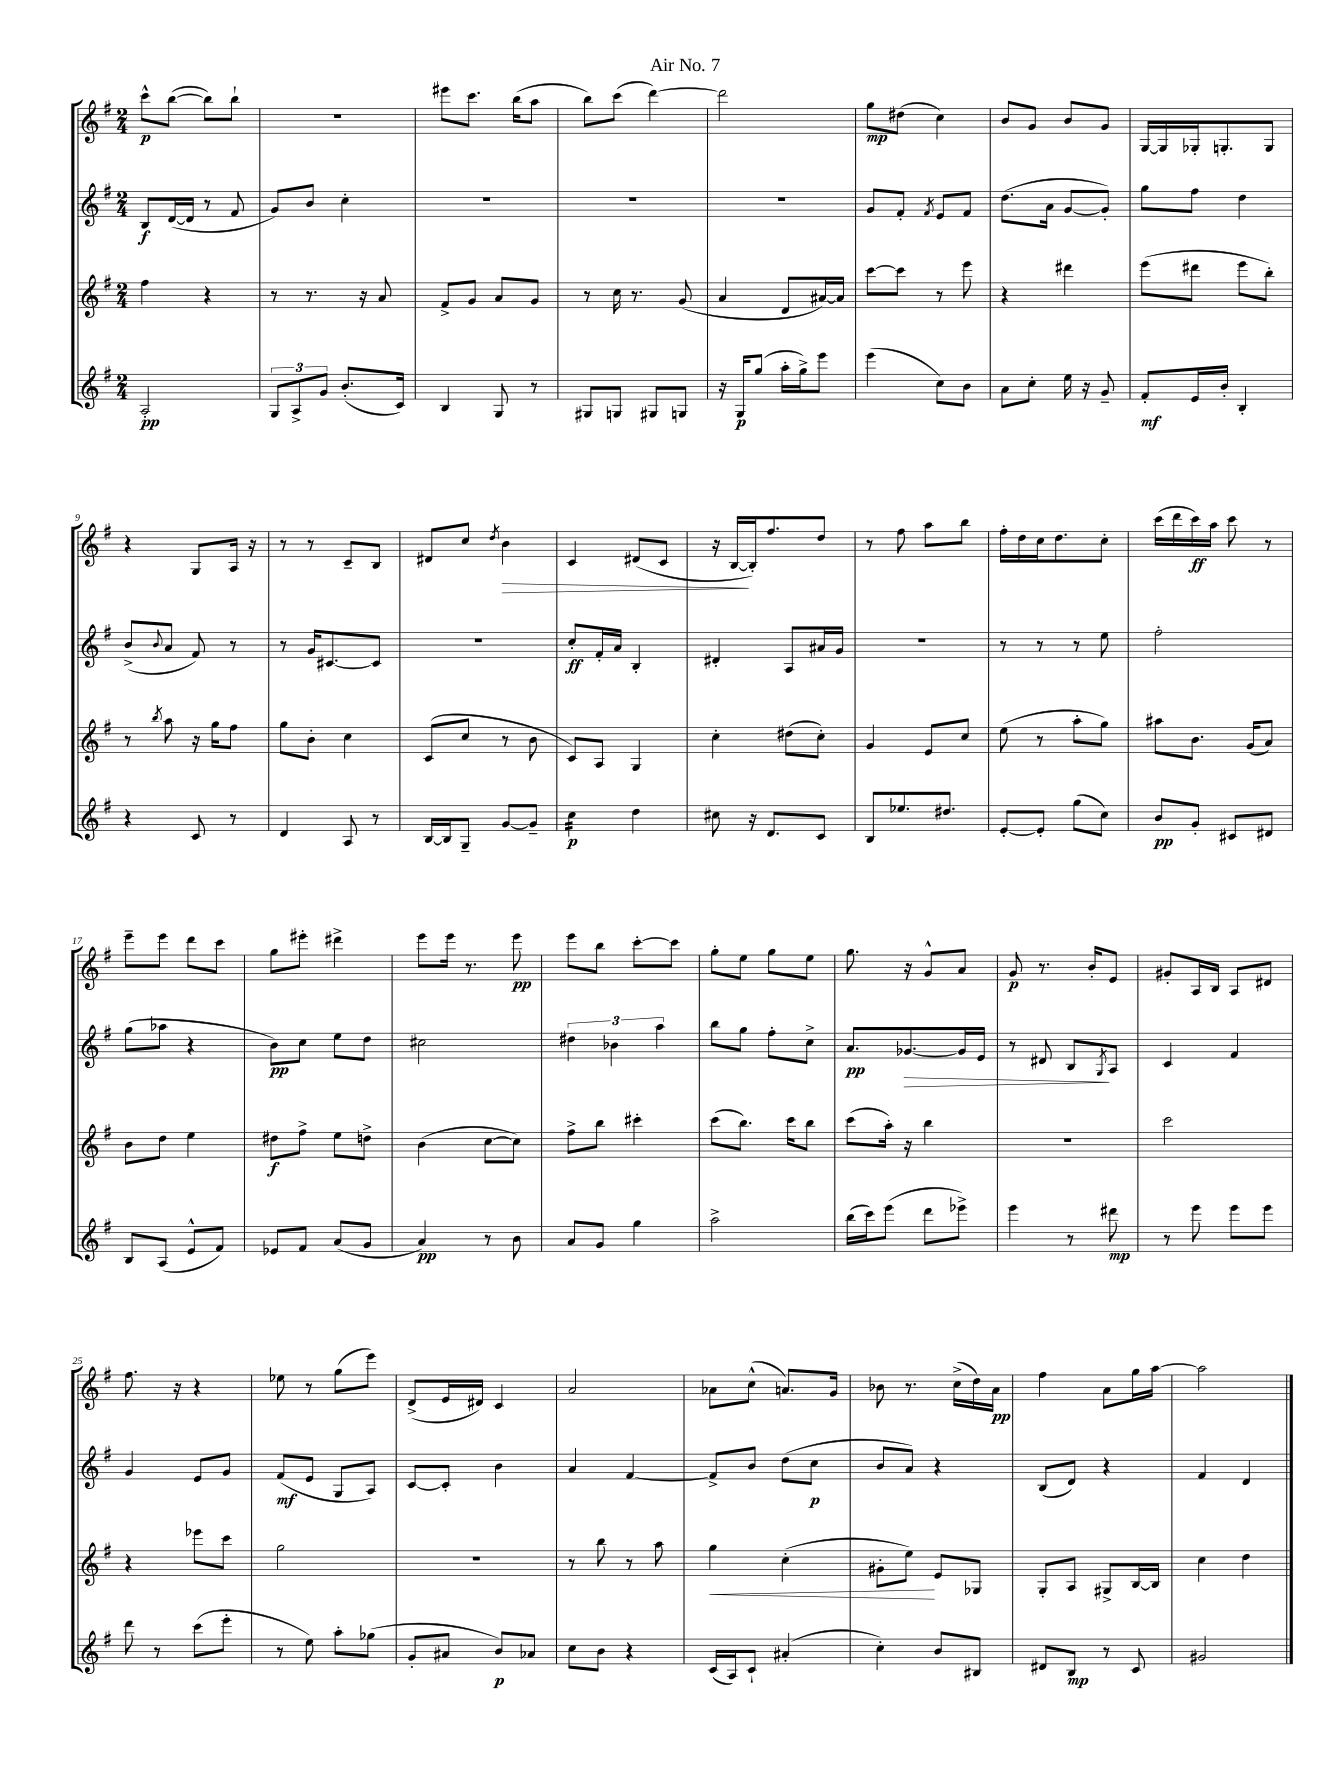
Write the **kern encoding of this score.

**kern	**kern	**kern	**kern
*staff4	*staff3	*staff2	*staff1
*clefG2	*clefG2	*clefG2	*clefG2
*k[f#]	*k[f#]	*k[f#]	*k[f#]
*M2/4	*M2/4	*M2/4	*M2/4
2A'	4ff#	8B	8ccc^^
.	.	([16d	([8bb
.	.	16d]	.
.	4r	8r	8bb])
.	.	8f#	8bb`
=	=	=	=
12G	8r	8g)	2r
12A^	.	.	.
.	8.r	8b	.
12g	.	.	.
(8.b'	.	4cc'	.
.	16r	.	.
.	8a	.	.
16c)	.	.	.
=	=	=	=
4B	8f#^	2r	8eee#
.	8g	.	8.ccc
8G	8a	.	.
.	.	.	(16bb
8r	8g	.	8aa
=	=	=	=
8G#	8r	2r	8bb)
8G	16cc	.	(8ccc
.	8.r	.	.
8G#	.	.	[4ddd)
8G	(8g	.	.
=	=	=	=
16r	4a	2r	2ddd]
16G	.	.	.
(8gg	.	.	.
16aa'	8d	.	.
16gg^)	.	.	.
8eee	[16a#)	.	.
.	16a#]	.	.
=	=	=	=
(4eee	[8ccc	8g	8gg
.	8ccc]	8f#'	(8dd#
.	.	8qf#	.
8cc)	8r	8e	4cc)
8b	8eee	8f#	.
=	=	=	=
8a	4r	(8.dd	8b
8cc'	.	.	8g
.	.	16a	.
16ee	4ddd#	[8g	8b
16r	.	.	.
8g~	.	8g'])	8g
=	=	=	=
8f#'	(8eee	8gg	[16G
.	.	.	16G]
16e	8ddd#	8ff#	16G-'
16b'	.	.	8.G'
4B'	8eee	4dd	.
.	8bb')	.	8G
=	=	=	=
4r	8r	(8b^	4r
.	8qbb	8qqb	.
.	8aa	8a	.
8c	16r	8f#)	8G
.	16gg	.	.
8r	8ff#	8r	16A
.	.	.	16r
=	=	=	=
4d	8gg	8r	8r
.	8b'	16g	8r
.	.	[8.c#	.
8A	4cc	.	8c~
8r	.	8c#]	8B
=	=	=	=
[16B	(8c	2r	8d#
16B]	.	.	.
8G~	8cc	.	8cc
.	.	.	8qdd
[8g	8r	.	4b
8g~]	8b	.	.
=	=	=	=
4cc	8c)	8cc'	4c
.	8A	16f#'	.
.	.	16a	.
4dd	4G	4B'	(8d#
.	.	.	8c
=	=	=	=
8cc#	4cc'	4d#'	16r
.	.	.	[16B
16r	.	.	16B'])
8.d	.	.	8.ff#
.	(8dd#	8A	.
8c	8cc')	16a#	8dd
.	.	16g	.
=	=	=	=
8B	4g	2r	8r
8.ee-	.	.	8ff#
.	8e	.	8aa
8.dd#	.	.	.
.	8cc	.	8bb
=	=	=	=
[8e'	(8ee	8r	16ff#'
.	.	.	16dd
8e']	8r	8r	16cc
.	.	.	8.dd
(8gg	8aa'	8r	.
8cc)	8gg)	8ee	8cc'
=	=	=	=
8b	8aa#	2ff#'	(16ccc
.	.	.	16ddd
8g'	8.b	.	16ccc)
.	.	.	16aa
8c#	.	.	8ccc
.	(16g	.	.
8d#	8a)	.	8r
=	=	=	=
8B	8b	(8gg	8eee~
(8A	8dd	8aa-	8eee
8e^^	4ee	4r	8ddd
8f#)	.	.	8ccc
=	=	=	=
8e-	8dd#	8b)	8gg
8f#	8ff#^	8cc	8eee#'
(8a	8ee	8ee	4ddd#^
8g	8dd^	8dd	.
=	=	=	=
4a)	(4b	2cc#	8eee
.	.	.	16eee
.	.	.	8.r
8r	[8cc	.	.
8b	8cc])	.	8eee
=	=	=	=
8a	8ff#^	6dd#	8eee
8g	8bb	.	8bb
.	.	6b-	.
4gg	4ccc#'	.	[8ccc'
.	.	6aa	.
.	.	.	8ccc]
=	=	=	=
2aa^	(8ccc	8bb	8gg'
.	8.bb)	8gg	8ee
.	.	8ff#'	8gg
.	16ccc	.	.
.	8bb	8cc^	8ee
=	=	=	=
(16bb	(8ccc	8.a	8.gg
16ccc)	.	.	.
(8eee	16aa')	.	.
.	16r	[8.g-	16r
8ddd	4bb	.	8g^^
8eee-^)	.	16g-]	8a
.	.	16e	.
=	=	=	=
4eee	2r	8r	8g
.	.	8d#	8.r
8r	.	8B	.
.	.	.	16b'
.	.	8qG	.
8ddd#	.	8A	8e
=	=	=	=
8r	2ccc	4c	8g#'
8eee	.	.	16A
.	.	.	16B
8eee	.	4f#	8A
8eee	.	.	8d#
=	=	=	=
8ddd	4r	4g	8.ff#
8r	.	.	.
.	.	.	16r
(8ccc	8eee-	8e	4r
8eee'	8ccc	8g	.
=	=	=	=
8r	2gg	(8f#	8ee-
8ee)	.	8e	8r
8aa'	.	8G	(8gg
(8gg-	.	8A)	8eee)
=	=	=	=
8g'	2r	[8c	(8d^
8a#	.	8c']	16e
.	.	.	16d#)
8b)	.	4b	4c
8a-	.	.	.
=	=	=	=
8cc	8r	4a	2a
8b	8bb	.	.
4r	8r	[4f#	.
.	8aa	.	.
=	=	=	=
(16c	4gg	8f#^]	8a-
16A)	.	.	.
8c`	.	8b	(8cc^^
(4a#'	(4cc'	(8dd	8.a)
.	.	8cc	.
.	.	.	16g
=	=	=	=
4cc')	8g#'	8b	8b-
.	8ee)	8a)	8.r
8b	8e	4r	.
.	.	.	(16cc^
8B#	8G-	.	16dd)
.	.	.	16a
=	=	=	=
8d#	8G'	(8B	4ff#
8B	8A	8d)	.
8r	8G#^	4r	8a
8c	[16B	.	16gg
.	16B]	.	[16aa
=	=	=	=
2g#	4cc	4f#	2aa]
.	4dd	4d	.
==	==	==	==
*-	*-	*-	*-
